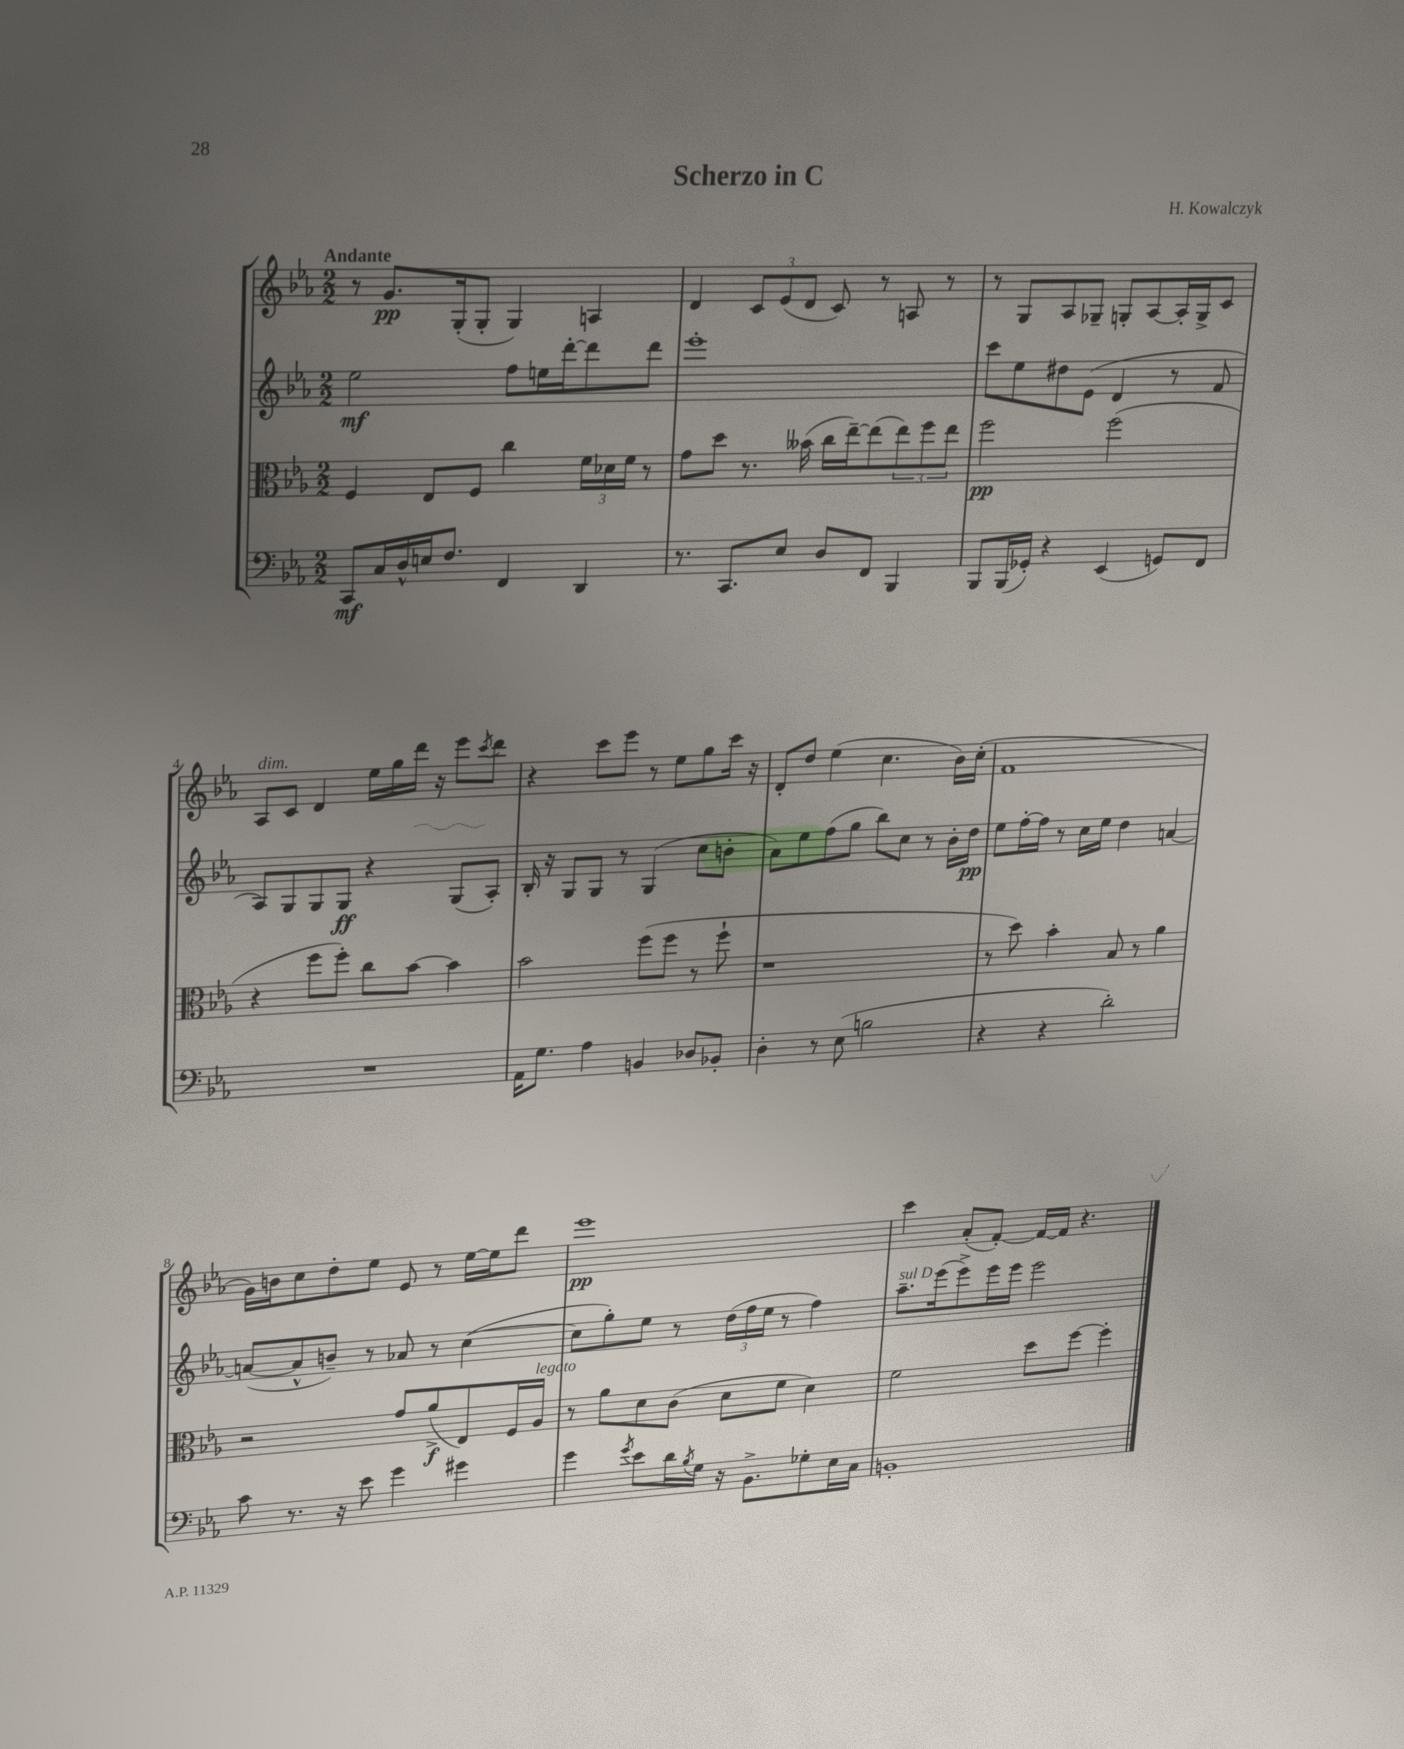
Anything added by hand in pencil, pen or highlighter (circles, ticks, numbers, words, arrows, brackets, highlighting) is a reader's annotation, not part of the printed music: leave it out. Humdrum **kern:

**kern	**kern	**kern	**kern
*staff4	*staff3	*staff2	*staff1
*clefF4	*clefC3	*clefG2	*clefG2
*k[b-e-a-]	*k[b-e-a-]	*k[b-e-a-]	*k[b-e-a-]
*M2/2	*M2/2	*M2/2	*M2/2
8CC/L	4F/	2ee-\	8r
16C/L	.	.	8.g/L
16D^^/	.	.	.
16E/J	8E-/L	.	.
8.F/J	.	.	(16G'/k
.	8F/J	.	8G'/J
4FF/	4cc\	8ff\L	4G/)
.	.	16ee\L	.
.	.	[16ddd'\J	.
4DD/	24f\LL	8ddd\]	4A/
.	24d-\	.	.
.	24f\JJ	.	.
.	8r	8ddd\J	.
=	=	=	=
8.r	8g\L	1eee-'	4d/
.	8dd\J	.	.
8.CC/L	.	.	.
.	8.r	.	12c/L
.	.	.	(12e-/
8E-/J	.	.	.
.	.	.	12d/J
.	(16b--\	.	.
8D/L	16cc\LL	.	8c/)
.	[16ee-~\J)	.	.
8FF/J	(8ee-\]	.	8r
4BBB-/	12ee-\)	.	8A/
.	12ff\	.	.
.	.	.	8r
.	12ee-\J	.	.
=	=	=	=
8BBB-/L	2ff\	8ccc\L	8r
(16BBB-/L	.	8ee-\	8G/L
16GG-'/JJ)	.	.	.
4r	.	8dd#\	8A-/
.	.	(8e-\J	8G-~/J
(4EE-/	(2ff\	4d/	8G'/L
.	.	.	[8A-/
8GG/L)	.	8r	16A-'/]L
.	.	.	16G^/J
8FF/J	.	8f/	8c/J
=	=	=	=
1r	4r	8A-/L)	8A-/L
.	.	8G/	8c/J
.	8ff\L	8G/	4d/
.	8ff'\J)	8G/J	.
.	8cc\L	4r	16ee-\LL
.	.	.	16gg\
.	[8b-\J	.	16ddd\JJ
.	.	.	16r
.	4b-\]	(8G/L	8eee-\L
.	.	.	8qccc/
.	.	8A-'/J)	8ddd\J
=	=	=	=
16AA-\LK	2b-\	16B-'/	4r
8.G\J	.	16r	.
.	.	8G/L	.
4A-\	.	8G/J	8ccc\L
.	.	8r	8eee-\J
4BB/	(8ff\L	(4G/	8r
.	8ff\J	.	8ee-\L
8D-/L	8r	8cc\L	8gg\
8BB-'/J	8ff`\	8b'\J	16ccc\Jk
.	.	.	16r
=	=	=	=
4D'\	1r	8a-\L)	8d'/L
.	.	8ee-\	8dd/J
8r	.	(8ff\	(4ee-\
(8E-\	.	8gg\J	.
2B\	.	8bb-\L)	4.cc\
.	.	8cc\J	.
.	.	8r	.
.	.	16b-'\LL	16b-\LL)
.	.	16dd\JJ	(16cc'\JJ
=	=	=	=
4r	8r	8ee-\L	1f
.	8dd\)	[16ff'\L	.
.	.	16ff\]JJ	.
4r	4b-'\	8r	.
.	.	16cc\LL	.
.	.	16ee-\JJ	.
2d'\)	8B-/	4dd\	.
.	8r	.	.
.	4a-\	[4a/	.
=	=	=	=
8c\	2r	(8a/_L	16g\LL)
.	.	.	16b\J
8.r	.	8a^^/]	8cc\
.	.	8b~/J)	8dd'\
16r	.	.	.
8e-\	.	8r	8ee-\J
4g\	8g/L	8a-/	8e-/
.	(8a-^/	8r	8r
4g#\	8E-/)	([4cc\	[16ee-\LL
.	.	.	16ee-\]J
.	16F/L	.	8ddd\J
.	16A-/JJ	.	.
=	=	=	=
4g\	8r	8cc\]L	1eee-
.	8a-\L	8gg'\)	.
8qg/	.	.	.
8e-\L	8d\	8ee-\J	.
16d\L	(8c\J	8r	.
8qB-/	.	.	.
16G\JJ	.	.	.
16r	8d\L	(24dd\LL	.
.	.	24ff\	.
8.BB-^\L	.	.	.
.	.	24ee-\JJ	.
.	8f\J	8r	.
8G-'\	4d\)	4ff\)	.
16E-\L	.	.	.
16C\JJ	.	.	.
=	=	=	=
1BB'	2f\	8.aa-~\L	4ccc\
.	.	(16eee-\k	.
.	.	8eee-^\)	(8a-'/L
.	.	16eee-\L	[8f'/J)
.	.	16eee-\JJ	.
.	8dd\L	2eee-\	16f/_LL
.	.	.	16f/]JJ
.	[8ff\J	.	4.r
.	4ff'\]	.	.
==	==	==	==
*-	*-	*-	*-
